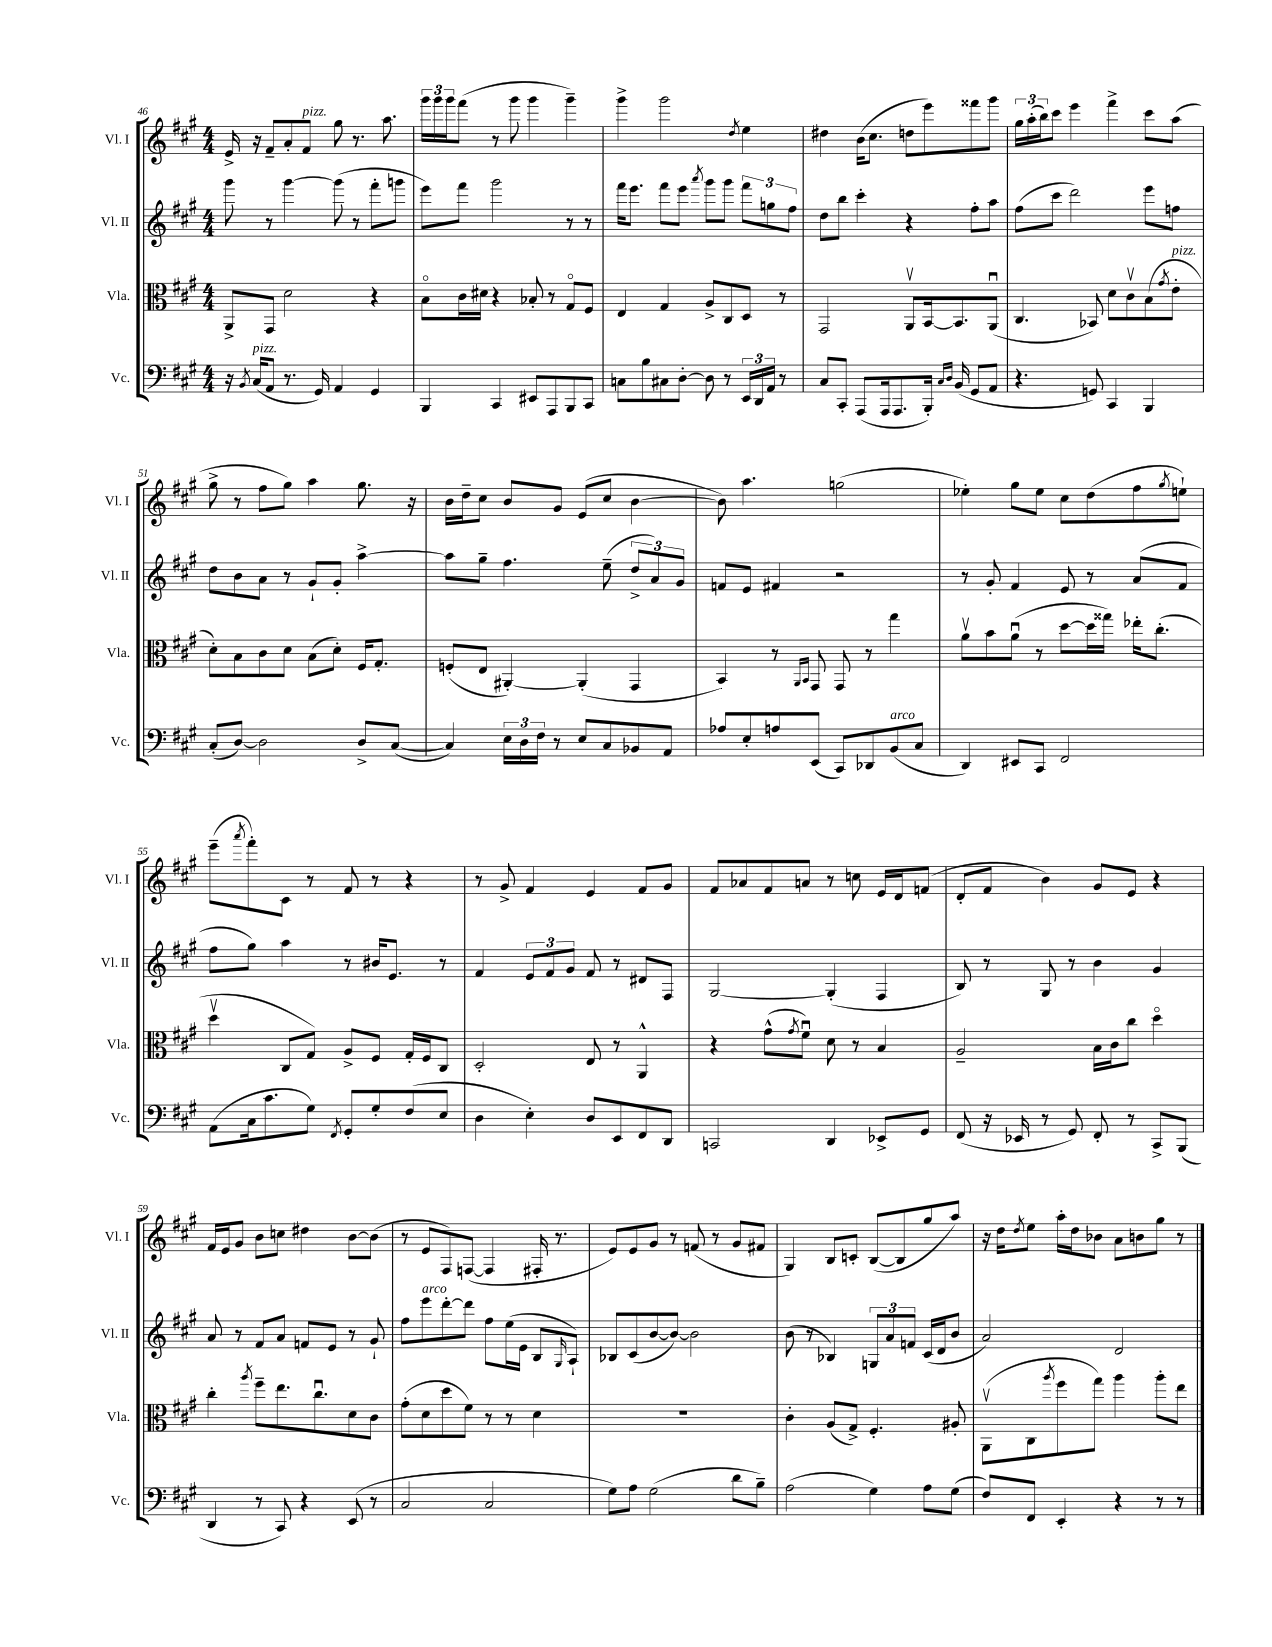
<<
\new StaffGroup <<
\new Staff = "s0" \with { instrumentName = "Vl. I" shortInstrumentName = "Vl. I" } {
    \clef treble \key a \major \numericTimeSignature \time 4/4
    e'16-> r16 fis'8-- a'8-. fis'8^\markup { \italic "pizz." } gis''8 r8. a''8. |
    \tuplet 3/2 { gis'''16 gis'''16 gis'''16 } fis'''8( r8 gis'''8 gis'''4 gis'''4--) |
    gis'''4-> gis'''2 \acciaccatura { d''8 } e''4 |
    dis''4 b'16( cis''8. d''8 e'''8) fisis'''8 gis'''8 |
    \tuplet 3/2 { gis''16 a''16-.( b''16) } cis'''8 e'''4 fis'''4-> cis'''8 a''8( |
    gis''8-> r8 fis''8 gis''8) a''4 gis''8. r16 |
    b'16 d''16-- cis''8 b'8 gis'8 e'8( cis''8 b'4~ |
    b'8) a''4. g''2( |
    ees''4-.) gis''8 ees''8 cis''8 d''8( fis''8 \acciaccatura { gis''8 } e''8-!) |
    e'''8--( \acciaccatura { a'''8 } fis'''8-.) cis'8 r8 fis'8 r8 r4 |
    r8 gis'8-> fis'4 e'4 fis'8 gis'8 |
    fis'8 aes'8 fis'8 a'8 r8 c''8 e'16 d'16 f'8( |
    d'8-. fis'8 b'4) gis'8 e'8 r4 |
    fis'16 e'16 gis'8 b'8 c''8 dis''4 b'8~ b'8( |
    r8 e'8 fis8) f8~( f4 fis16-. r8. |
    e'8) e'8 gis'8 r8 f'8( r8 gis'8 fis'8 |
    gis4) b8 c'8-. b8~( b8 gis''8 a''8) |
    r16 d''16 \acciaccatura { d''8 } e''8 a''16-. d''16 bes'8 a'8 b'8 gis''8 r8 \bar "|." |
}
\new Staff = "s1" \with { instrumentName = "Vl. II" shortInstrumentName = "Vl. II" } {
    \clef treble \key a \major \numericTimeSignature \time 4/4
    gis'''8 r8 gis'''4~ gis'''8( r8 fis'''8-. g'''8 |
    e'''8) fis'''8 gis'''2 r8 r8 |
    fis'''16 e'''8. fis'''8 e'''8 \acciaccatura { a'''8 } gis'''8 gis'''8 \tuplet 3/2 { fis'''8 g''8 fis''8 } |
    d''8 b''8 cis'''4-. r4 fis''8-. a''8 |
    fis''8( cis'''8 d'''2) e'''8 f''8 |
    d''8 b'8 a'8 r8 gis'8-! gis'8-. a''4~-> |
    a''8 gis''8-- fis''4. e''8--( \tuplet 3/2 { d''8-> a'8) gis'8 } |
    f'8 e'8 fis'4 r2 |
    r8 gis'8-. fis'4 e'8 r8 a'8( fis'8 |
    fis''8 gis''8) a''4 r8 bis'16 e'8. r8 |
    fis'4 \tuplet 3/2 { e'8 fis'8 gis'8 } fis'8 r8 dis'8 fis8 |
    gis2~ gis4-.( fis4 |
    b8) r8 gis8 r8 b'4 gis'4 |
    a'8 r8 fis'8 a'8 f'8 e'8 r8 gis'8-! |
    fis''8 e'''8^\markup { \italic "arco" } d'''8~-. d'''8 fis''8 e''16( e'16 b8 \grace { gis16 } a8-!) |
    bes8 cis'8( b'8~ b'8~) b'2 |
    b'8( r8 bes4) \tuplet 3/2 { g8 a'8 f'8 } cis'16( d'16 b'8 |
    a'2) d'2 \bar "|." |
}
\new Staff = "s2" \with { instrumentName = "Vla." shortInstrumentName = "Vla." } {
    \clef alto \key a \major \numericTimeSignature \time 4/4
    a,8-> gis,8 d'2 r4 |
    b8\flageolet cis'16 dis'16 r4 bes8-. r8 gis8\flageolet fis8 |
    e4 gis4 a8-> cis8 d8 r8 |
    gis,2 a,8\upbow b,16~ b,8. a,8\downbow( |
    cis4. bes,8) d'8 cis'8\upbow b8( \acciaccatura { gis'8 } e'8-.^\markup { \italic "pizz." } |
    d'8-.) b8 cis'8 d'8 b8( d'8-.) fis16 gis8.-. |
    f8-.( e8 ais,4~-.) ais,4-.( gis,4 |
    b,4) r8 \grace { a,16 b,16 } gis,8 gis,8 r8 gis''4 |
    a'8\upbow b'8 a'8\downbow( r8 d''8~ d''16 gisis''16) ees''16-. cis''8.-.( |
    d''4\upbow cis8 gis8) a8-> fis8 gis16-. fis16 cis8 |
    d2-. e8 r8 a,4-^ |
    r4 gis'8-^( \acciaccatura { gis'8 } fis'8\downbow) d'8 r8 b4 |
    a2-- b16 cis'16 cis''8 d''4\flageolet |
    cis''4-. \acciaccatura { a''8 } fis''8-- e''8. cis''8.\downbow d'8 cis'8 |
    gis'8-.( d'8 d''8 fis'8) r8 r8 d'4 |
    R1 |
    cis'4-. a8( gis8->) fis4.-. ais8-. |
    a,8\upbow( cis8 \acciaccatura { a''8 } fis''8 gis''8) a''4 a''8-. e''8 \bar "|." |
}
\new Staff = "s3" \with { instrumentName = "Vc." shortInstrumentName = "Vc." } {
    \clef bass \key a \major \numericTimeSignature \time 4/4
    r16 \acciaccatura { b,8 } cis16^\markup { \italic "pizz." }( a,8 r8. gis,16) a,4 gis,4 |
    b,,4 cis,4 eis,8 a,,8 b,,8 cis,8 |
    c8 b8 cis8 d8~-. d8 r8 \tuplet 3/2 { e,16 d,16 a,16 } r8 |
    cis8 cis,8-. a,,8( a,,16 a,,8. b,,16-.) \grace { cis16 d16 } b,16( gis,8 a,8 |
    r4. g,8) cis,4 b,,4 |
    cis8-.( d8~) d2 d8-> cis8~( |
    cis4) \tuplet 3/2 { e16 d16 fis16 } r8 e8 cis8 bes,8 a,8 |
    aes8 e8-. a8 e,8( cis,8) des,8 b,8^\markup { \italic "arco" }( cis8 |
    d,4) eis,8 cis,8 fis,2 |
    a,8( cis16 cis'8. gis8) \acciaccatura { fis,8 } gis,8-. gis8-. fis8( e8 |
    d4 e4-.) d8 e,8 fis,8 d,8 |
    c,2 d,4 ees,8-> gis,8 |
    fis,8( r16 ees,16 r8 gis,8) fis,8-. r8 cis,8-> b,,8( |
    d,4 r8 cis,8) r4 e,8( r8 |
    cis2 cis2 |
    gis8) a8 gis2( d'8 b8--) |
    a2( gis4) a8 gis8( |
    fis8) fis,8 e,4-. r4 r8 r8 \bar "|." |
}
>>
>>
\layout { \context { \Score currentBarNumber = #46 } }
